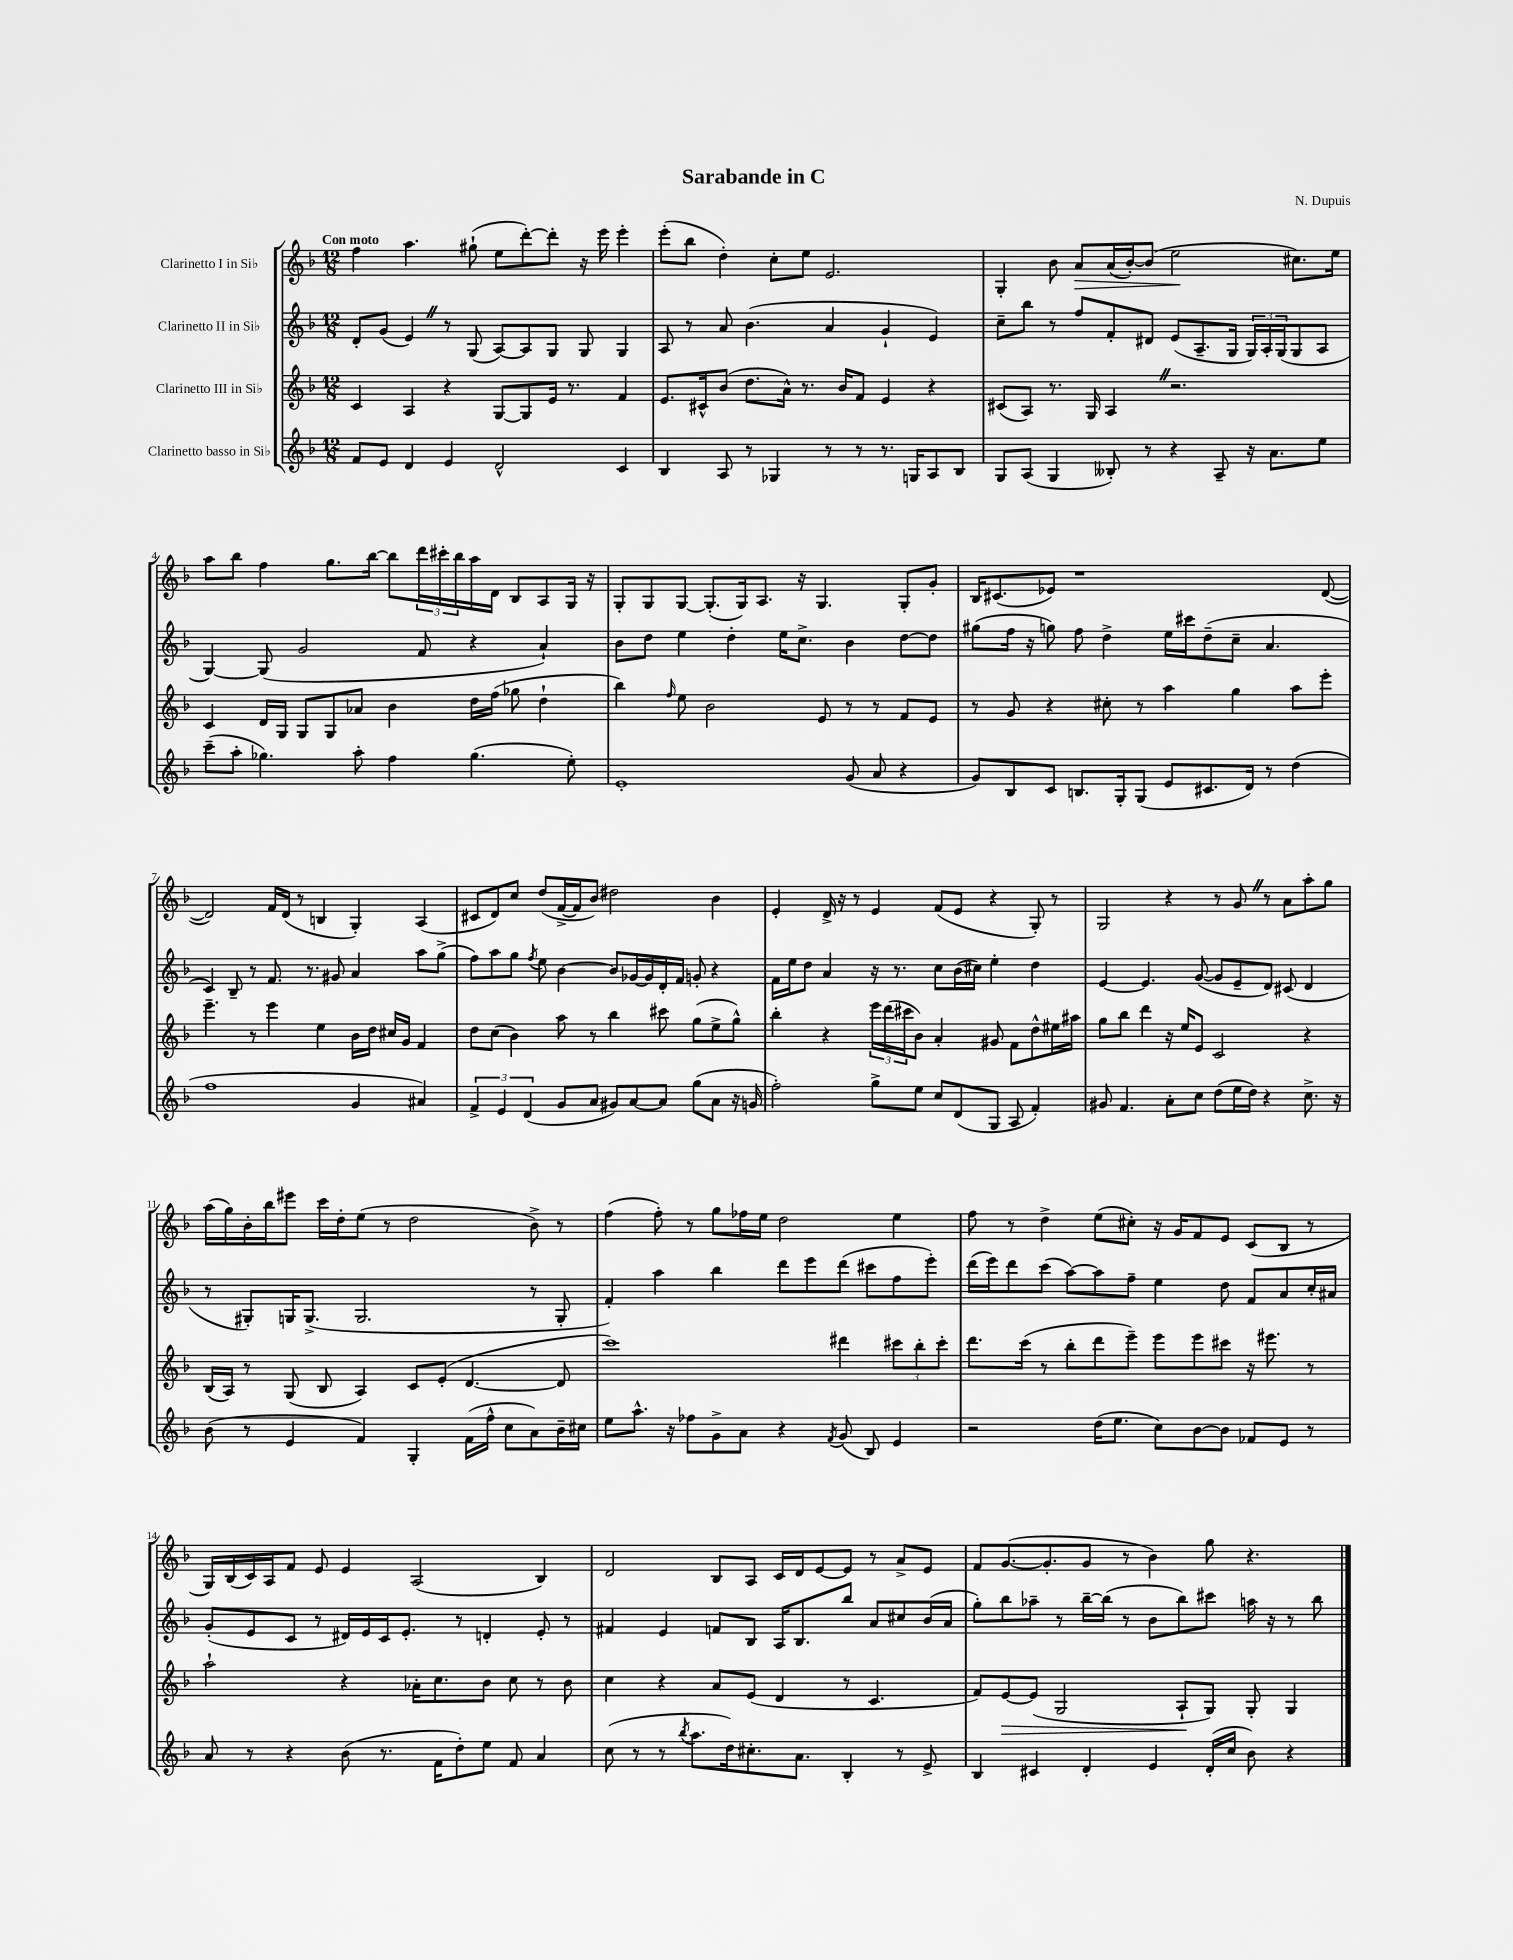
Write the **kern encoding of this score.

**kern	**kern	**kern	**kern
*staff4	*staff3	*staff2	*staff1
*clefG2	*clefG2	*clefG2	*clefG2
*k[b-]	*k[b-]	*k[b-]	*k[b-]
*M12/8	*M12/8	*M12/8	*M12/8
8f	4c	8d'	4ff
8e	.	(8g	.
4d	4A	4e)	4.aa
4e	4r	8r	.
.	.	(8G	(8gg#`
2d^^	[8G	[8A)	8ee
.	8G]	8A]	[8ddd')
.	16e	8G	8ddd']
.	8.r	.	.
.	.	8G	16r
.	.	.	16eee
4c	4f	4G	4eee'
=	=	=	=
4B-	8.e	8A	(8eee'
.	.	8r	8bb-
.	16c#^^	.	.
8A	(8b-	8a	4dd')
8r	8.dd	(4.b-	.
4G-	.	.	8cc'
.	16a^^)	.	.
.	8.r	.	8ee
8r	.	4a	2.e
.	16b-	.	.
8r	8f	.	.
8.r	4e	4g`	.
16G	.	.	.
8A	4r	4e)	.
8B-	.	.	.
=	=	=	=
8G	(8c#	8cc~	4G'
(8A	8A)	8bb-	.
4G	8.r	8r	8b-
.	.	8ff	8a
.	16G	.	.
8B--')	4A	8f'	(16a
.	.	.	[16b-')
8r	.	8d#	(8b-]
4r	2.r	(8e	2ee
.	.	8.A~	.
8A~	.	.	.
.	.	16G	.
16r	.	24G)	.
.	.	24A'	.
8.a	.	.	.
.	.	(24G	.
.	.	8G	8.cc#)
8ee	.	8A	.
.	.	.	16ee
=	=	=	=
(8ccc~	4c	[4G)	8aa
8aa'	.	.	8bb-
4.gg-)	16d	(8G]	4ff
.	16G	.	.
.	8G	2g	.
.	8G	.	8.gg
8aa'	8a-	.	.
.	.	.	[16bb-
4ff	4b-	.	8bb-]
.	.	8f	24ddd
.	.	.	24ccc#'
.	.	.	24bb-
(4.gg-	16dd	4r	16aa
.	(16ff	.	16d
.	8gg-	.	8B-
.	4dd`	4a`)	8A
8ee')	.	.	16G
.	.	.	16r
=	=	=	=
1e'	4bb-)	8b-	8G'
.	.	8dd	8G
.	16qqff	.	.
.	8ee	4ee	[8G
.	2b-	.	(8.G']
.	.	4dd'	.
.	.	.	16G)
.	.	.	8.A
.	.	16ee	.
.	.	8.cc^	16r
.	8e	.	4.G
(8g	8r	4b-	.
8a	8r	.	.
4r	8f	[8dd	8G'
.	8e	8dd]	8g'
=	=	=	=
8g)	8r	(8gg#	16B-
.	.	.	(8.c#
8B-	8g	16ff	.
.	.	16r	.
8c	4r	8gg)	8e-)
8.B	.	8ff	1r
.	8cc#'	4dd^	.
16G'	.	.	.
(8G	8r	.	.
8e	4aa	16ee	.
.	.	16ccc#	.
8.c#	.	(8dd~	.
.	4gg	8cc~	.
16d)	.	.	.
8r	.	4.a	.
(4dd	8aa	.	.
.	8eee'	.	([8d
=	=	=	=
1ff	4.eee~	4c)	2d])
.	.	8B-~	.
.	8r	8r	.
.	4eee	8.f	16f
.	.	.	(16d
.	.	.	8r
.	.	8.r	.
.	4ee	.	4B
.	.	8g#	.
4g	16b-	4a	4G')
.	16dd	.	.
.	16cc#	.	.
.	16g	.	.
4a#)	4f	8aa	(4A
.	.	(8gg^	.
=	=	=	=
6f^	8dd	8ff)	8c#
.	(8cc	8aa	8d)
6e	.	.	.
.	4b-)	8gg	8cc
(6d	.	.	.
.	.	8qff	.
.	.	8ee	(8dd
8g	8aa	[4b-	[16f^
.	.	.	16f]
8a	8r	.	8b-)
8g#)	4bb-	8b-]	2dd#
[8a	.	[16g-	.
.	.	16g-]	.
8a]	8ccc#	16d'	.
.	.	16f	.
(8gg	(8gg	8g'	.
8a	8ee^	4r	4b-
16r	8gg^^)	.	.
16g	.	.	.
=	=	=	=
2ff')	4bb-'	16f	4e'
.	.	16ee	.
.	.	8dd	.
.	4r	4a	16d^
.	.	.	16r
.	.	.	8r
8gg^	24eee	16r	4e
.	(24ddd	.	.
.	.	8.r	.
.	24ccc#	.	.
8ee	8b-)	.	.
8cc	4a'	8cc	(8f
(8d	.	(16b-	8e
.	.	16cc#)	.
8G	8g#	4ee'	4r
8A	8f	.	.
4f')	8dd^^	4dd	8G')
.	16ee#	.	8r
.	16aa#	.	.
=	=	=	=
8g#	8gg	[4e	2G
4.f	8bb-	.	.
.	4ddd	4.e]	.
8a'	16r	.	4r
.	16ee	.	.
8cc	8e	([8g	.
(8dd	2c	8g]	8r
16ee	.	8e~	8g
16dd)	.	.	.
4r	.	8d)	8r
.	.	(8c#	8a
8.cc^	4r	4d	8aa'
.	.	.	8gg
16r	.	.	.
=	=	=	=
(8b-	(16B-	8r	(16aa
.	16A)	.	16gg)
8r	8r	8G#')	16b-'
.	.	.	16bb-
4e	(8G	16G	8eee#
.	.	(8.G^	.
.	8B-	.	16ccc
.	.	.	16dd'
4f)	4A)	2.G	(8ee
.	.	.	8r
4G'	8c	.	2dd
.	(8e'	.	.
(16f	[4.d	.	.
16ff^^	.	.	.
8cc	.	.	.
8a)	.	8r	8b-^)
16b-~	8d]	8G'	8r
16cc#	.	.	.
=	=	=	=
8ee	1ccc)	4f')	(4ff
8.aa^^	.	.	.
.	.	4aa	8ff')
16r	.	.	.
8ff-	.	.	8r
8g^	.	4bb-	8gg
8a	.	.	16ff-
.	.	.	16ee
4r	.	8ddd	2dd
.	.	8eee	.
8qf	.	.	.
(8g	4ddd#	(8ddd	.
8B-)	.	8ccc#	.
4e	12ccc#	8ff	4ee
.	12bb-'	.	.
.	.	8eee')	.
.	12ccc#'	.	.
=	=	=	=
2r	8.ddd	(16ddd	8ff
.	.	16eee)	.
.	.	8ddd	8r
.	(16ccc	.	.
.	8r	(8ccc	4dd^
.	8bb-'	[8aa)	.
(16dd	8ddd	8aa]	(8ee
8.ee	.	.	.
.	8eee~)	8ff~	8cc#')
8cc)	8eee	4ee	16r
.	.	.	16g
[8b-	8eee	.	8f
8b-]	8ccc#	8dd	8e
8f-	16r	8f	(8c
.	8.eee#	.	.
8e	.	8a	8B-
8r	8r	16cc'	8r
.	.	16a#	.
=	=	=	=
8a	2aa`	(8g'	16G)
.	.	.	(16B-
8r	.	8e	16c)
.	.	.	16A
4r	.	8c	8f
.	.	8r	8e
(8b-	4r	16d#)	4e
.	.	16e	.
8.r	.	16c	.
.	.	8.e'	.
.	16a-'	.	(2A
16f	8.cc	.	.
8dd')	.	8r	.
8ee	8b-	4d'	.
8f	8cc	.	.
4a	8r	8e'	4B-)
.	8b-	8r	.
=	=	=	=
(8cc	4cc	4f#	2d
8r	.	.	.
8r	4r	4e	.
8qbb-	.	.	.
8.aa	.	.	.
.	8a	8f	8B-
16dd)	.	.	.
8.cc#'	(8e	8B-	8A
.	4d	16A	16c
8.a	.	8.B-	16d
.	.	.	[8e
4B-'	8r	8bb-	8e]
.	4.c	8a	8r
8r	.	8cc#	8a^
8e^	.	(16b-	8e
.	.	16a	.
=	=	=	=
4B-	8f)	8gg')	8f
.	[8e	8bb-	([8.g
4c#	(8e]	8aa-~	.
.	.	.	8.g']
.	2G	8r	.
4d'	.	[16bb-~	8g
.	.	(16bb-]	.
.	.	8r	8r
4e	.	8b-	4b-)
.	8A`	8bb-)	.
(16d'	8G)	8ccc#	8gg
16cc	.	.	.
8b-)	8G'	16aa	4.r
.	.	16r	.
4r	4G	8r	.
.	.	8bb-	.
==	==	==	==
*-	*-	*-	*-
